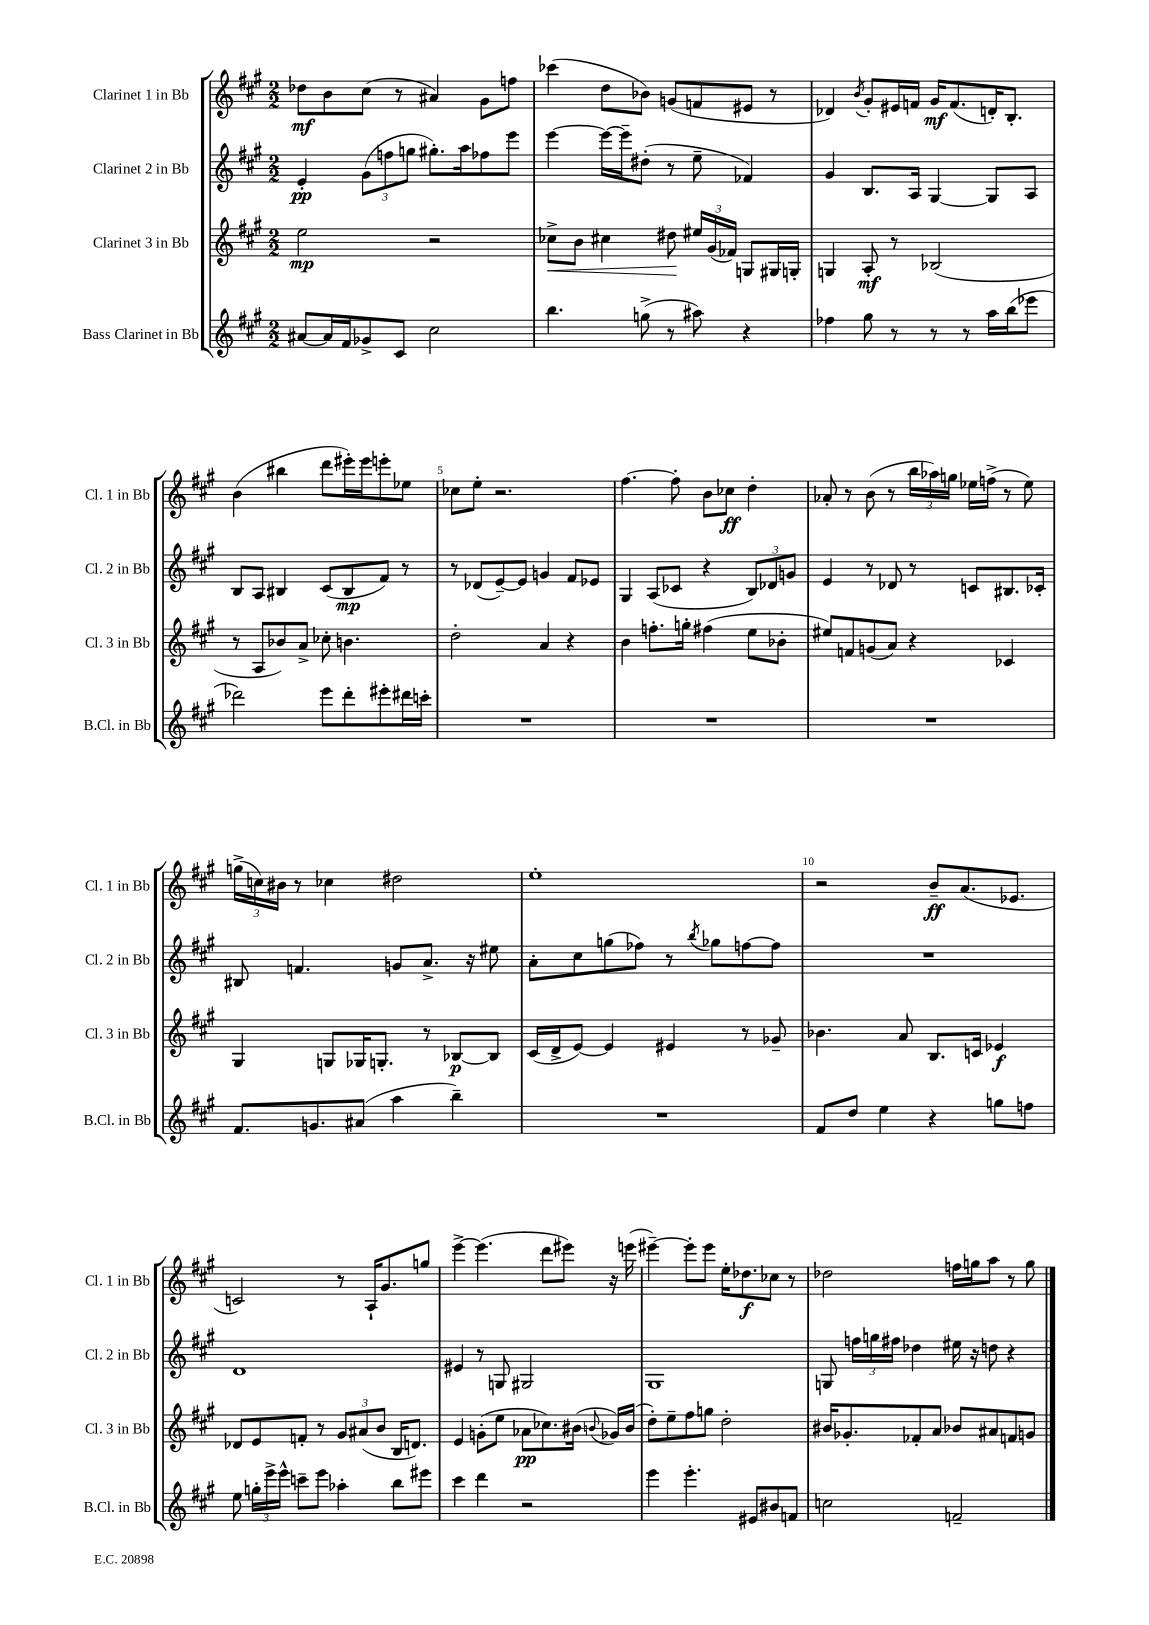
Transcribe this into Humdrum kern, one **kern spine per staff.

**kern	**kern	**dynam	**kern	**dynam	**kern	**dynam
*part4	*part3	*part3	*part2	*part2	*part1	*part1
*staff4	*staff3	*staff3	*staff2	*staff2	*staff1	*staff1
*I"Bass Clarinet in Bb	*I"Clarinet 3 in Bb	*	*I"Clarinet 2 in Bb	*	*I"Clarinet 1 in Bb	*
*I'B.Cl. in Bb	*I'Cl. 3 in Bb	*	*I'Cl. 2 in Bb	*	*I'Cl. 1 in Bb	*
*clefG2	*clefG2	*	*clefG2	*	*clefG2	*
*k[f#c#g#]	*k[f#c#g#]	*	*k[f#c#g#]	*	*k[f#c#g#]	*
*M2/2	*M2/2	*	*M2/2	*	*M2/2	*
=1	=1	=1	=1	=1	=1	=1
[8a#X/L	2ee\	mp	4e'/	pp	8dd-X\L	mf
16a#/L]	.	.	.	.	8b\	.
16f#/J	.	.	.	.	.	.
8g-X^/	.	.	(12g#\L	.	(8cc#\J	.
.	.	.	12ffn\	.	.	.
8c#/J	.	.	.	.	8r	.
.	.	.	12ggn\J	.	.	.
2cc#\	2r	.	8.gg#X'\L)	.	4a#X/)	.
.	.	.	16aa\k	.	.	.
.	.	.	8ff-X\	.	8g#\L	.
.	.	.	8eee\J	.	8ffn\J	.
=2	=2	=2	=2	=2	=2	=2
!	!	!LO:HP:b	!	!	!	!
4.bb\	8cc-X^\L	<	[4eee\	.	(4ccc-X\	.
.	8b\J	.	.	.	.	.
.	4cc#X\	.	16eee\LL_	.	8dd\L	.
.	.	.	16eee~\J]	.	.	.
(8ggn^\	.	.	(8dd#X'\J	.	8b-X\J)	.
8r	8dd#X\	.	8r	.	(8gn/L	.
8aa#X\)	24ee#X/LL	[	8ee~\	.	8fn/	.
.	(24g#/	.	.	.	.	.
.	24f-X/JJ)	.	.	.	.	.
4r	8Gn/L	.	4f-X/)	.	8e#X/J	.
.	16G#X/L	.	.	.	8r	.
.	16Gn'/JJ	.	.	.	.	.
=3	=3	=3	=3	=3	=3	=3
4ff-X\	4Gn/	.	4g#/	.	4d-X/)	.
.	.	.	.	.	8qb/	.
8gg#\	8A'/	mf	8.B/L	.	8g#'/L	.
8r	8r	.	.	.	16e#X/L	.
.	.	.	16A/Jk	.	16fn/JJ	.
8r	(2B-X/	.	[4G#/	.	16g#/KL	mf
.	.	.	.	.	(8.f/	.
8r	.	.	.	.	.	.
16aa\LL	.	.	8G#/L]	.	16dn'/K)	.
(16bb\J	.	.	.	.	8.B'/J	.
8eee-X\J	.	.	8A/J	.	.	.
!!LO:LB:g=z
=4	=4	=4	=4	=4	=4	=4
2ddd-X\)	8r	.	8B/L	.	(4b\	.
.	8A/L	.	8A/J	.	.	.
.	8b-X/)	.	4B#X/	.	4bb#X\	.
.	8a^/J	.	.	.	.	.
8eee\L	8cc-X'\	.	(8c#/L	.	8ddd\L	.
8ddd-'\	4.bn\	.	8B#/	mp	16eee#X'\L)	.
.	.	.	.	.	16eee#\J	.
8eee#X'\	.	.	8f#/J)	.	8eeen'\	.
16ddd#X\L	.	.	8r	.	8ee-X\J	.
16cccn'\JJ	.	.	.	.	.	.
=5	=5	=5	=5	=5	=5	=5
1r	2dd'\	.	8r	.	8cc-X\L	.
.	.	.	(8d-X/L	.	8ee'\J	.
.	.	.	[8e~/)	.	2.r	.
.	.	.	8e/J]	.	.	.
.	4a/	.	4gn/	.	.	.
.	4r	.	8f#/L	.	.	.
.	.	.	8e-X/J	.	.	.
=6	=6	=6	=6	=6	=6	=6
1r	4b\	.	4G#/	.	[4.ff#\	.
.	8.ffn'\L	.	(8A/L	.	.	.
.	.	.	8c-X/J	.	8ff#'\]	.
.	16ggn'\Jk	.	.	.	.	.
.	(4ff#X\	.	4r	.	8b\L	.
.	.	.	.	.	8cc-X\J	ff
.	8ee\L	.	12B/L)	.	4dd'\	.
.	.	.	12d-X/	.	.	.
.	8b-X'\J	.	.	.	.	.
.	.	.	12gn/J	.	.	.
=7	=7	=7	=7	=7	=7	=7
1r	8ee#X/L)	.	4e/	.	8a-X'/	.
.	8fn/	.	.	.	8r	.
.	(8gn/	.	8r	.	(8b\	.
.	8a/J)	.	8d-X/	.	8r	.
.	4r	.	8r	.	24bb\LL	.
.	.	.	.	.	24aa-X\)	.
.	.	.	.	.	24ggn\JJ	.
.	.	.	8cn/L	.	16ee-X\LL	.
.	.	.	.	.	(16ffn^\JJ	.
.	4c-X/	.	8.B#X/	.	8r	.
.	.	.	.	.	8ee-\)	.
.	.	.	16c-X'/Jk	.	.	.
!!LO:LB:g=z
=8	=8	=8	=8	=8	=8	=8
8.f#/L	4G#/	.	8B#X/	.	(24ggn^\LL	.
.	.	.	.	.	24ccn\)	.
.	.	.	.	.	24b#X\JJ	.
.	.	.	4.fn/	.	8r	.
8.gn/	.	.	.	.	.	.
.	8Gn/L	.	.	.	4cc-X\	.
(8a#X/J	16G-X/K	.	.	.	.	.
.	8.Gn'/J	.	.	.	.	.
4aa\	.	.	8gn/L	.	2dd#X\	.
.	8r	.	8.a^/J	.	.	.
4bb~\)	[8B-X/L	p	.	.	.	.
.	.	.	16r	.	.	.
.	8B-/J]	.	8ee#X\	.	.	.
=9	=9	=9	=9	=9	=9	=9
1r	(16c#/LL	.	8a'\L	.	1ee'	.
.	16d^/J	.	.	.	.	.
.	[8e/J)	.	8cc#\	.	.	.
.	4e/]	.	(8ggn\	.	.	.
.	.	.	8ff-X\J)	.	.	.
.	4e#X/	.	8r	.	.	.
.	.	.	8qbb/	.	.	.
.	.	.	8gg-X\L	.	.	.
.	8r	.	[8ffn\	.	.	.
.	8g-X~/	.	8ff\J]	.	.	.
=10	=10	=10	=10	=10	=10	=10
8f#/L	4.b-X\	.	1r	.	2r	.
8dd/J	.	.	.	.	.	.
4ee\	.	.	.	.	.	.
.	8a/	.	.	.	.	.
4r	8.B/L	.	.	.	8b~/L	ff
.	.	.	.	.	(8.a/	.
.	16cn/Jk	.	.	.	.	.
8ggn\L	4e-X/	f	.	.	.	.
.	.	.	.	.	8.e-X/J	.
8ffn\J	.	.	.	.	.	.
!!LO:LB:g=z
=11	=11	=11	=11	=11	=11	=11
8ee\	8d-X/L	.	1d	.	2cn/)	.
24ggn'\LL	8e/	.	.	.	.	.
24eee^\	.	.	.	.	.	.
24eee^^\JJ	.	.	.	.	.	.
8cccn~\L	8fn'/J	.	.	.	.	.
8eee\J	8r	.	.	.	.	.
4aa-X'\	12g#/L	.	.	.	8r	.
.	(12a#X/	.	.	.	.	.
.	.	.	.	.	16A`/KL	.
.	12b/J	.	.	.	.	.
.	.	.	.	.	8.g#/	.
8bb\L	16B/KL	.	.	.	.	.
.	8.dn/J)	.	.	.	.	.
8eee#X\J	.	.	.	.	8ggn/J	.
=12	=12	=12	=12	=12	=12	=12
4ccc#\	4e/	.	4e#X/	.	[4eee^\	.
4ddd\	(8gn'\L	.	8r	.	(4.eee\]	.
.	8ee\J	.	8Gn/	.	.	.
2r	8a-X\L	pp	2G#X/	.	.	.
.	8.cc-X\)	.	.	.	8ddd\L	.
.	.	.	.	.	8eee#X\J)	.
.	(16b#X\Jk	.	.	.	.	.
.	8qqbn/	.	.	.	.	.
.	16g-X/LL)	.	.	.	16r	.
.	(16b/JJ	.	.	.	(16eeen\	.
=13	=13	=13	=13	=13	=13	=13
4eee\	8dd'\L)	.	1G#	.	[4eee#X~\)	.
.	8ee~\	.	.	.	.	.
4.eee'\	8ff#\	.	.	.	8eee#'\L]	.
.	8ggn\J	.	.	.	8eee#\J	.
.	2dd'\	.	.	.	16ee'\KL	.
.	.	.	.	.	8.dd-X\	f
8e#X/L	.	.	.	.	.	.
8b#X/	.	.	.	.	8cc-X\J	.
8fn/J	.	.	.	.	8r	.
=14	=14	=14	=14	=14	=14	=14
2ccn\	16b#X/KL	.	8Gn/	.	2dd-X\	.
.	8.g-X'/	.	.	.	.	.
.	.	.	24ffn\LL	.	.	.
.	.	.	24ggn\	.	.	.
.	.	.	24ff#X\JJ	.	.	.
.	8f-X'/	.	4dd-X\	.	.	.
.	8a/J	.	.	.	.	.
2fn~/	8b-X/L	.	16ee#X\	.	16ffn\LL	.
.	.	.	16r	.	16ggn\J	.
.	8a#X/	.	8ddn\	.	8aa\J	.
.	8fn/	.	4r	.	8r	.
.	8gn/J	.	.	.	8gg\	.
==	==	==	==	==	==	==
*-	*-	*-	*-	*-	*-	*-
